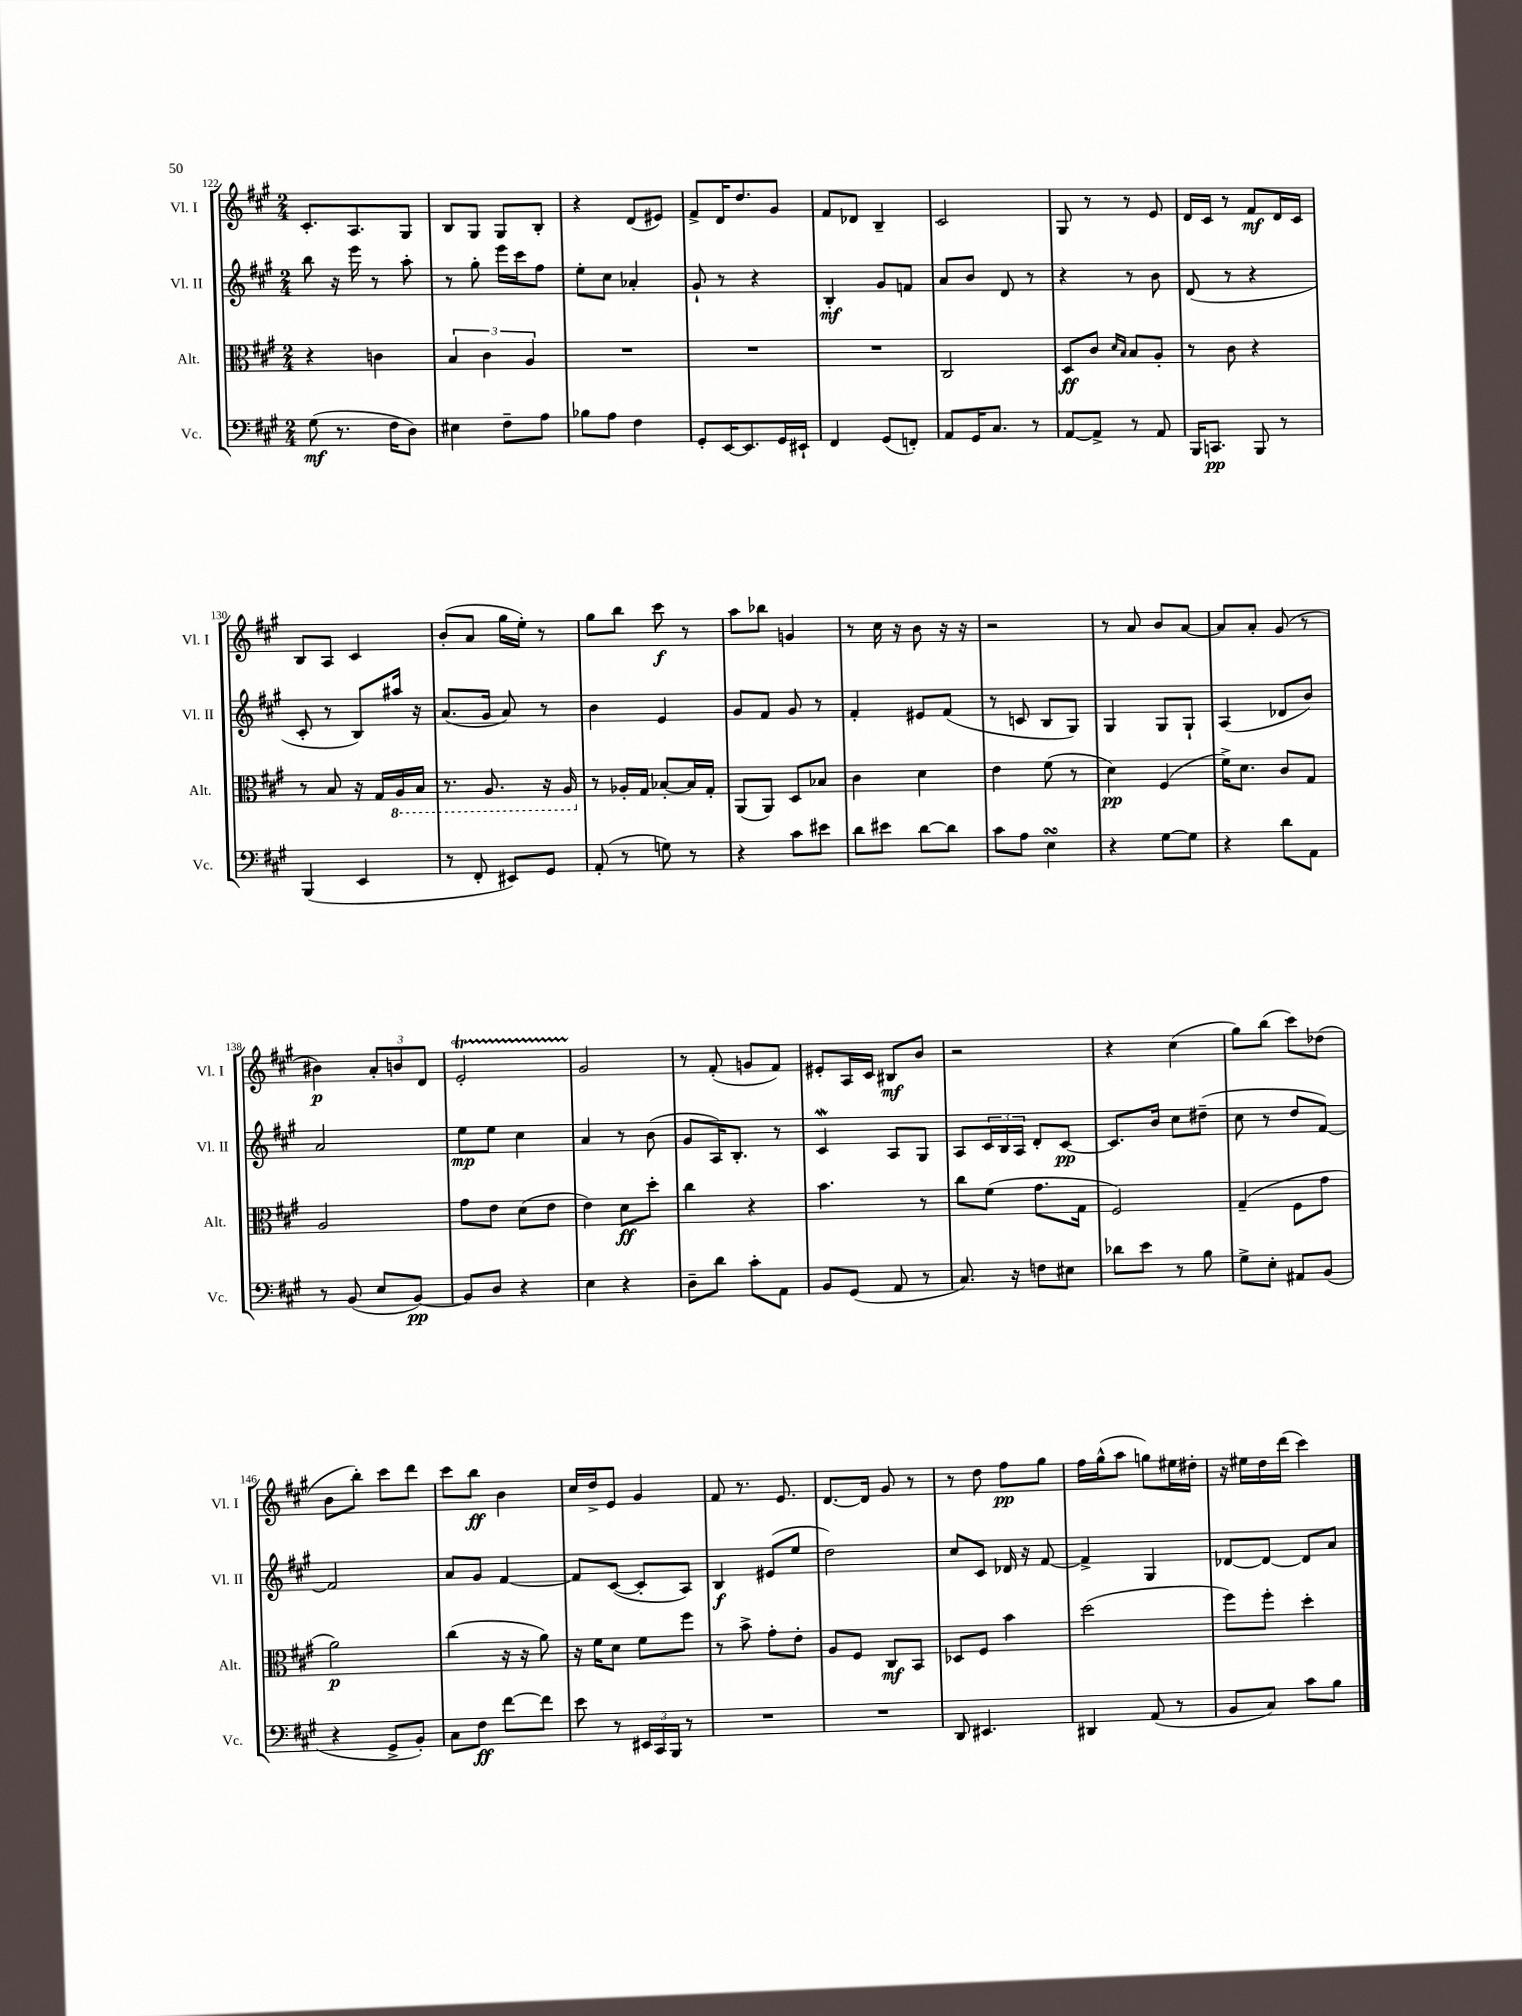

**kern	**kern	**kern	**kern
*staff4	*staff3	*staff2	*staff1
*clefF4	*clefC3	*clefG2	*clefG2
*k[f#c#g#]	*k[f#c#g#]	*k[f#c#g#]	*k[f#c#g#]
*M2/4	*M2/4	*M2/4	*M2/4
(8G#	4r	8bb	8.c#'
8.r	.	16r	.
.	.	16eee	8.A
.	4c	8r	.
16F#	.	.	.
8D)	.	8aa'	8G#
=	=	=	=
4E#	6B	8r	8B
.	.	8gg#'	8G#
.	6c#	.	.
8F#~	.	16eee	8G#
.	.	16ccc#	.
.	6A	.	.
8A	.	8ff#	8B'
=	=	=	=
8B-	2r	8ee'	4r
8A	.	8cc#	.
4F#	.	4a-'	(8d
.	.	.	8e#)
=	=	=	=
8GG#'	2r	8g#`	8f#^
[16EE	.	8r	16d
8.EE]	.	.	8.dd
.	.	4r	.
16GG#	.	.	8g#
16EE#`	.	.	.
=	=	=	=
4FF#	2r	4B'	8f#
.	.	.	8d-
(8GG#	.	8g#	4B~
8FF')	.	8f	.
=	=	=	=
8AA	2C#	8a	2c#
16GG#	.	8b	.
8.C#	.	.	.
.	.	8d	.
8r	.	8r	.
=	=	=	=
[8AA	8D	4r	8G#
8AA^]	8c#	.	8r
.	16qqd	.	.
.	16qqB	.	.
8r	8B	8r	8r
8AA	8A'	8b	8e
=	=	=	=
16BBB	8r	(8d	16d
8.CC	.	.	16c#
.	8c#	8r	8r
8BBB	4r	4r	8f#
8r	.	.	16d
.	.	.	16c#
=	=	=	=
(4BBB	8r	8c#'	8B
.	8B	8r	8A
4EE	16r	8B)	4c#
.	16G#	.	.
.	16AA	16aa#	.
.	16BB	16r	.
=	=	=	=
8r	8.r	(8.a	(8b'
8FF#'	.	.	8a
.	8.AA	16g#	.
8EE#)	.	8a)	16gg#
.	.	.	16ee')
8GG#	16r	8r	8r
.	16AA	.	.
=	=	=	=
(8AA'	8r	4b	8gg#
8r	16A-'	.	8bb
.	16G#	.	.
8G)	[8B-'	4e	8ccc#
8r	16B-]	.	8r
.	16G#'	.	.
=	=	=	=
4r	(8AA	8g#	8aa
.	8AA)	8f#	8bb-
8c#	8D	8g#	4g
8e#	8B-	8r	.
=	=	=	=
8d	4c#	4f#'	8r
8e#	.	.	16cc#
.	.	.	16r
[8d	4d	8e#	8b
8d]	.	(8f#	16r
.	.	.	16r
=	=	=	=
8c#	4e	8r	2r
8A	.	8c	.
4E	(8f#	8B	.
.	8r	8G#)	.
=	=	=	=
4r	4d)	4G#	8r
.	.	.	8a
[8G#	(4F#	8G#	8b
8G#]	.	8G#`	[8a
=	=	=	=
4r	16f#^)	(4A	8a]
.	8.d	.	.
.	.	.	8a'
8d	8c#	8d-	(8g#
8AA	8G#	8b)	8r
=	=	=	=
8r	2A	2a	4b#)
(8BB	.	.	.
8E	.	.	12a'
.	.	.	12b
[8BB)	.	.	.
.	.	.	12d
=	=	=	=
8BB]	8g#	8ee	2e'
8D	8e	8ee	.
4r	(8d	4cc#	.
.	8e	.	.
=	=	=	=
4E	4e)	4a	2g#
4r	8d	8r	.
.	8dd'	(8b	.
=	=	=	=
8D~	4cc#	8g#	8r
8d	.	16A)	(8f#'
.	.	8.B'	.
8c#'	4r	.	8g
8AA	.	8r	8f#)
=	=	=	=
8BB	4.b	4c#	8e#'
(8GG#	.	.	16A
.	.	.	16c#
8AA	.	8A	8B#
8r	8r	8G#	8b
=	=	=	=
8.C#)	8cc#	8A	2r
.	(8f#	24c#	.
.	.	24B	.
16r	.	.	.
.	.	24A	.
8F	8.g#	8d'	.
8E#	.	[8c#	.
.	16G#	.	.
=	=	=	=
8d-	2F#)	8.c#]	4r
8e	.	.	.
.	.	16b	.
8r	.	8cc#	(4cc#
8B	.	(8dd#~	.
=	=	=	=
8G#^	(4G#~	8cc#	8gg#)
8E'	.	8r	(8bb
8AA#	8F#	8dd	8ccc#)
(8BB	8g#	[8f#)	(8dd-
=	=	=	=
4r	2a)	2f#]	8b
.	.	.	8bb')
8GG#^	.	.	8ccc#
8BB')	.	.	8ddd
=	=	=	=
8C#	(4cc#	8a	8ccc#
8F#	.	8g#	8bb
[8f#	16r	[4f#	4b
.	16r	.	.
8f#]	8a)	.	.
=	=	=	=
8e	16r	8f#]	16cc#
.	16f#	.	16dd^
8r	8d	([8c#	8e
24EE#	8f#	8c#']	4g#
24CC#	.	.	.
24BBB	.	.	.
8r	8ff#	8A)	.
=	=	=	=
2r	8r	4B	8f#
.	8b^	.	8.r
.	8g#'	(8e#	.
.	.	.	8.e
.	8e'	8ee	.
=	=	=	=
2r	8A	2dd)	[8.d
.	8F#	.	.
.	.	.	16d]
.	8C#	.	8g#
.	8BB	.	8r
=	=	=	=
8DD	8D-	8cc#	8r
4.EE#	8F#	8c#	8dd
.	4b	16d-	8ff#
.	.	16r	.
.	.	[8f#	8gg#
=	=	=	=
4DD#	(2dd	4f#^]	16ff#
.	.	.	(16gg#^^
.	.	.	8aa
(8AA	.	4G#	8gg)
8r	.	.	16ee#
.	.	.	16dd#'
=	=	=	=
8BB	8ff#)	[8d-	16r
.	.	.	16ee#
8C#)	8ff#'	8d-_	16dd
.	.	.	(16ddd
8c#	4dd'	8d-]	4ccc#)
8B	.	8a	.
==	==	==	==
*-	*-	*-	*-
